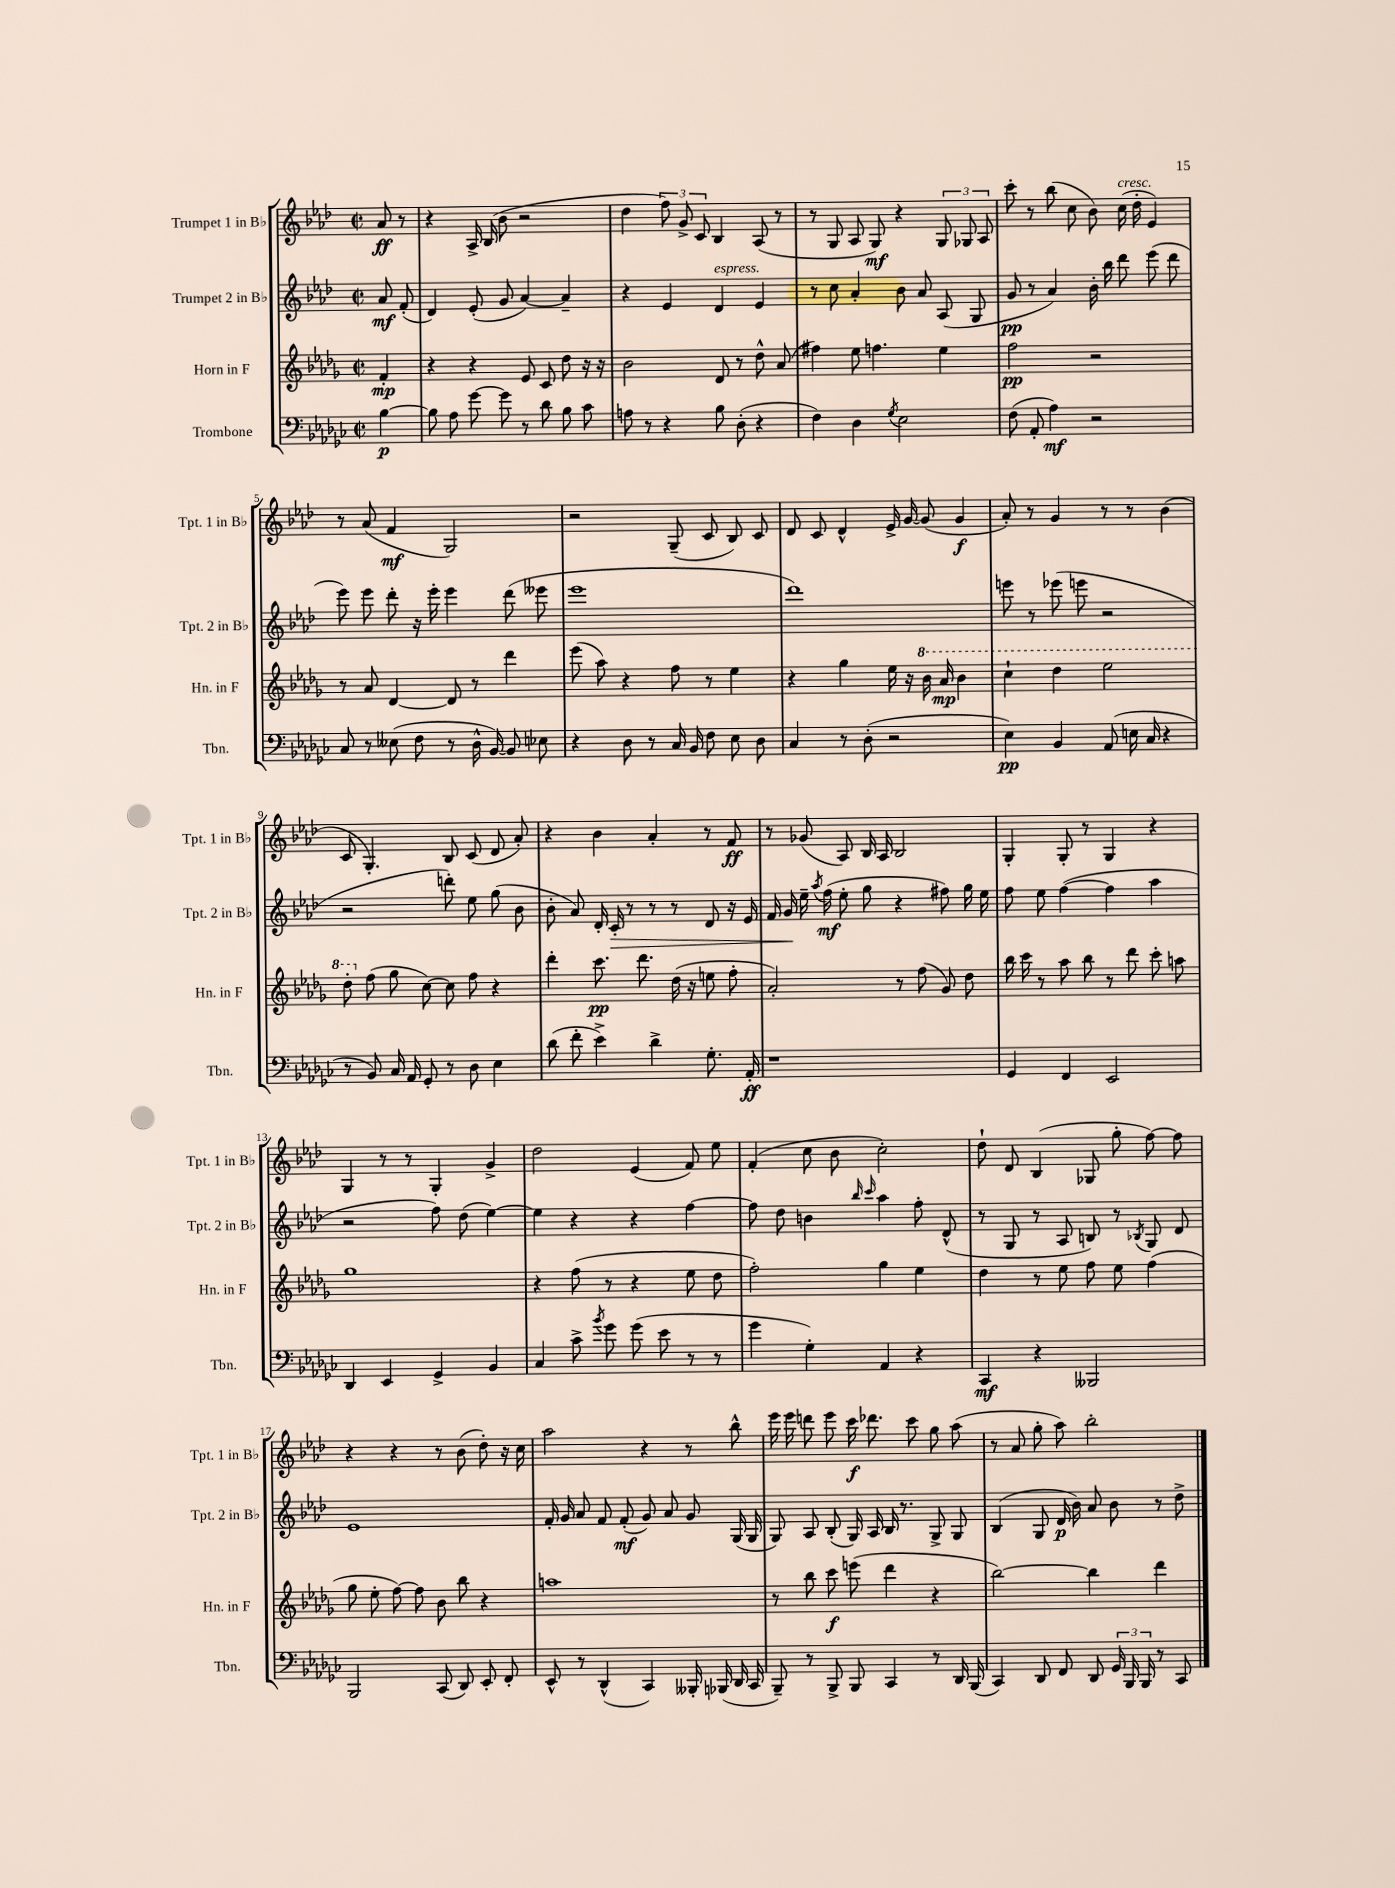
<<
\new StaffGroup <<
\new Staff = "s0" \with { instrumentName = "Trumpet 1 in Bb" shortInstrumentName = "Tpt. 1 in Bb" } {
    \clef treble \key aes \major \defaultTimeSignature \time 2/2 \partial 4
    \autoBeamOff aes'8\ff r8 |
    r4 aes16-> bes16( bes'8 r2 |
    des''4 \tuplet 3/2 { f''8) g'8-> c'8 } bes4 aes8( r8 |
    r8 g8 aes8 g8\mf) r4 \tuplet 3/2 { g8 ges8 aes8 } |
    c'''8-. r8 bes''8( c''8 bes'8) c''16^\markup { \italic "cresc." }( des''16-. ees'4) |
    r8 aes'8( f'4\mf g2) |
    r2 g8--( c'8 bes8) c'8 |
    des'8 c'8 des'4-^ ees'16-> g'16~ g'8( g'4\f |
    aes'8-.) r8 g'4 r8 r8 bes'4( |
    c'8 g4.-.) bes8 c'8( des'8 aes'8-.) |
    r4 bes'4 aes'4-. r8 f'8\ff |
    r8 ges'8( aes8) bes16 aes16 bes2 |
    g4-. g8-. r8 g4 r4 |
    g4 r8 r8 g4-. g'4-> |
    des''2 ees'4( f'8) ees''8 |
    f'4-.( c''8 bes'8 c''2-.) |
    des''8-! des'8 bes4( ges8 g''8-. f''8~) f''8 |
    r4 r4 r8 bes'8( des''8-.) r16 c''16 |
    aes''2 r4 r8 bes''8-^ |
    ees'''16 ees'''16 d'''8 ees'''8 c'''16\f des'''8. c'''8 g''8 aes''8( |
    r8 aes'8 g''8-. aes''8) bes''2-. \bar "|." |
}
\new Staff = "s1" \with { instrumentName = "Trumpet 2 in Bb" shortInstrumentName = "Tpt. 2 in Bb" } {
    \clef treble \key aes \major \defaultTimeSignature \time 2/2 \partial 4
    \autoBeamOff aes'8\mf f'8-.( |
    des'4) ees'8-.( g'8 aes'4~) aes'4-- |
    r4 ees'4 des'4^\markup { \italic "espress." } ees'4 |
    r8 c''8 aes'4-. bes'8 aes'8 aes8( g8 |
    g'8\pp r8 aes'4) bes'16-. bes''16 des'''8 ees'''8( des'''8 |
    ees'''8) ees'''8 des'''8-. r16 ees'''16-. ees'''4 des'''8( eeses'''8 |
    ees'''1 |
    des'''1) |
    e'''8 r8 ees'''8( e'''8 r2 |
    r2 d'''8-.) ees''8 g''8( bes'8 |
    bes'8-. aes'8) des'16-. c'16-.\> r8 r8 r8 des'8 r16 ees'16 |
    f'16 g'16\! ees''16-- \acciaccatura { aes''8 } f''16\mf( ees''8-. g''8 r4 fis''8) g''16 ees''16 |
    f''8 ees''8 f''4~( f''4 aes''4 |
    r2 f''8) des''8( ees''4~) |
    ees''4 r4 r4 f''4~ |
    f''8 des''8 b'4 \grace { bes''16 c'''16 } aes''4 f''8-. des'8-^( |
    r8 g8 r8 aes8 b8) r8 \acciaccatura { bes8 } g8 des'8 |
    ees'1 |
    f'16-. g'16 aes'8 f'8 f'8-.\mf( g'8) aes'8 g'8 g16( g16 |
    g8) aes8 bes8-.( g16) aes16 bes16 r8. g8-> g8 |
    bes4( g8 des'16\p bes'16) aes'8 bes'8 r8 des''8-> \bar "|." |
}
\new Staff = "s2" \with { instrumentName = "Horn in F" shortInstrumentName = "Hn. in F" } {
    \clef treble \key des \major \defaultTimeSignature \time 2/2 \partial 4
    \autoBeamOff f'4-.\mp |
    r4 r4 ees'8 c'8 des''8 r16 r16 |
    bes'2 des'8 r8 des''8-^ aes'8( |
    fis''4) ees''8 f''4. ees''4 |
    f''2\pp r2 |
    r8 aes'8 des'4~ des'8 r8 des'''4 |
    ees'''8( aes''8) r4 f''8 r8 ees''4 |
    r4 ges''4 ees''16 r16 \ottava #1 bes''16 aes''16\mp bes''4 |
    c'''4-! des'''4 ees'''2 |
    des'''8-. \ottava #0 f''8( ges''8 c''8~) c''8 f''8 r4 |
    des'''4-. c'''8.\pp des'''8. des''16( r16 e''8 f''8-. |
    aes'2-.) r8 f''8( ges'8) des''8 |
    bes''16 c'''16 r8 aes''8 bes''8 r8 des'''8 c'''8-. a''8 |
    ges''1 |
    r4 f''8( r8 r4 ees''8 des''8 |
    f''2-.) ges''4 ees''4 |
    des''4 r8 ees''8 f''8 ees''8 f''4( |
    ges''8 ees''8-. f''8~) f''8 bes'8 bes''8 r4 |
    a''1 |
    r8 bes''8 c'''8\f e'''8( des'''4 r4 |
    bes''2~) bes''4 des'''4 \bar "|." |
}
\new Staff = "s3" \with { instrumentName = "Trombone" shortInstrumentName = "Tbn." } {
    \clef bass \key ges \major \defaultTimeSignature \time 2/2 \partial 4
    \autoBeamOff bes4~\p |
    bes8 aes8 ges'8~ ges'8 r8 des'8 bes8 ces'8 |
    a8 r8 r4 bes8 des8-.( r4 |
    f4) des4 \acciaccatura { ges8 } ees2 |
    f8( aes,8-. aes4\mf) r2 |
    ces8 r8 eeses8( f8 r8 des16-^ bes,16~) bes,8 ees8 |
    r4 des8 r8 ces16 bes,16 f8 ees8 des8 |
    ces4 r8 des8-.( r2 |
    ees4\pp) bes,4 aes,8( e16 ces16 r4 |
    r8 bes,8) ces16 aes,16 ges,8-. r8 des8 ees4 |
    des'8( f'8-. ees'4->) des'4-> ges8.-. aes,16-.\ff |
    r1 |
    ges,4 f,4 ees,2 |
    des,4 ees,4 ges,4-> bes,4 |
    ces4 ces'8-> \acciaccatura { bes'8 } ges'8 ges'8( ees'8 r8 r8 |
    ges'4 ges4-.) aes,4 r4 |
    ces,4\mf r4 beses,,2 |
    bes,,2 ces,8( des,8) ees,8-. f,8-. |
    ees,8-^ r8 des,4-^( ces,4) beses,,16-. bes,,16( des,16 ces,16 |
    bes,,8--) r8 bes,,8-> bes,,8 ces,4 r8 des,16 bes,,16( |
    ces,4) des,8 f,8 des,8 \tuplet 3/2 { ges,16 bes,,16 bes,,16 } r8 ces,8 \bar "|." |
}
>>
>>
